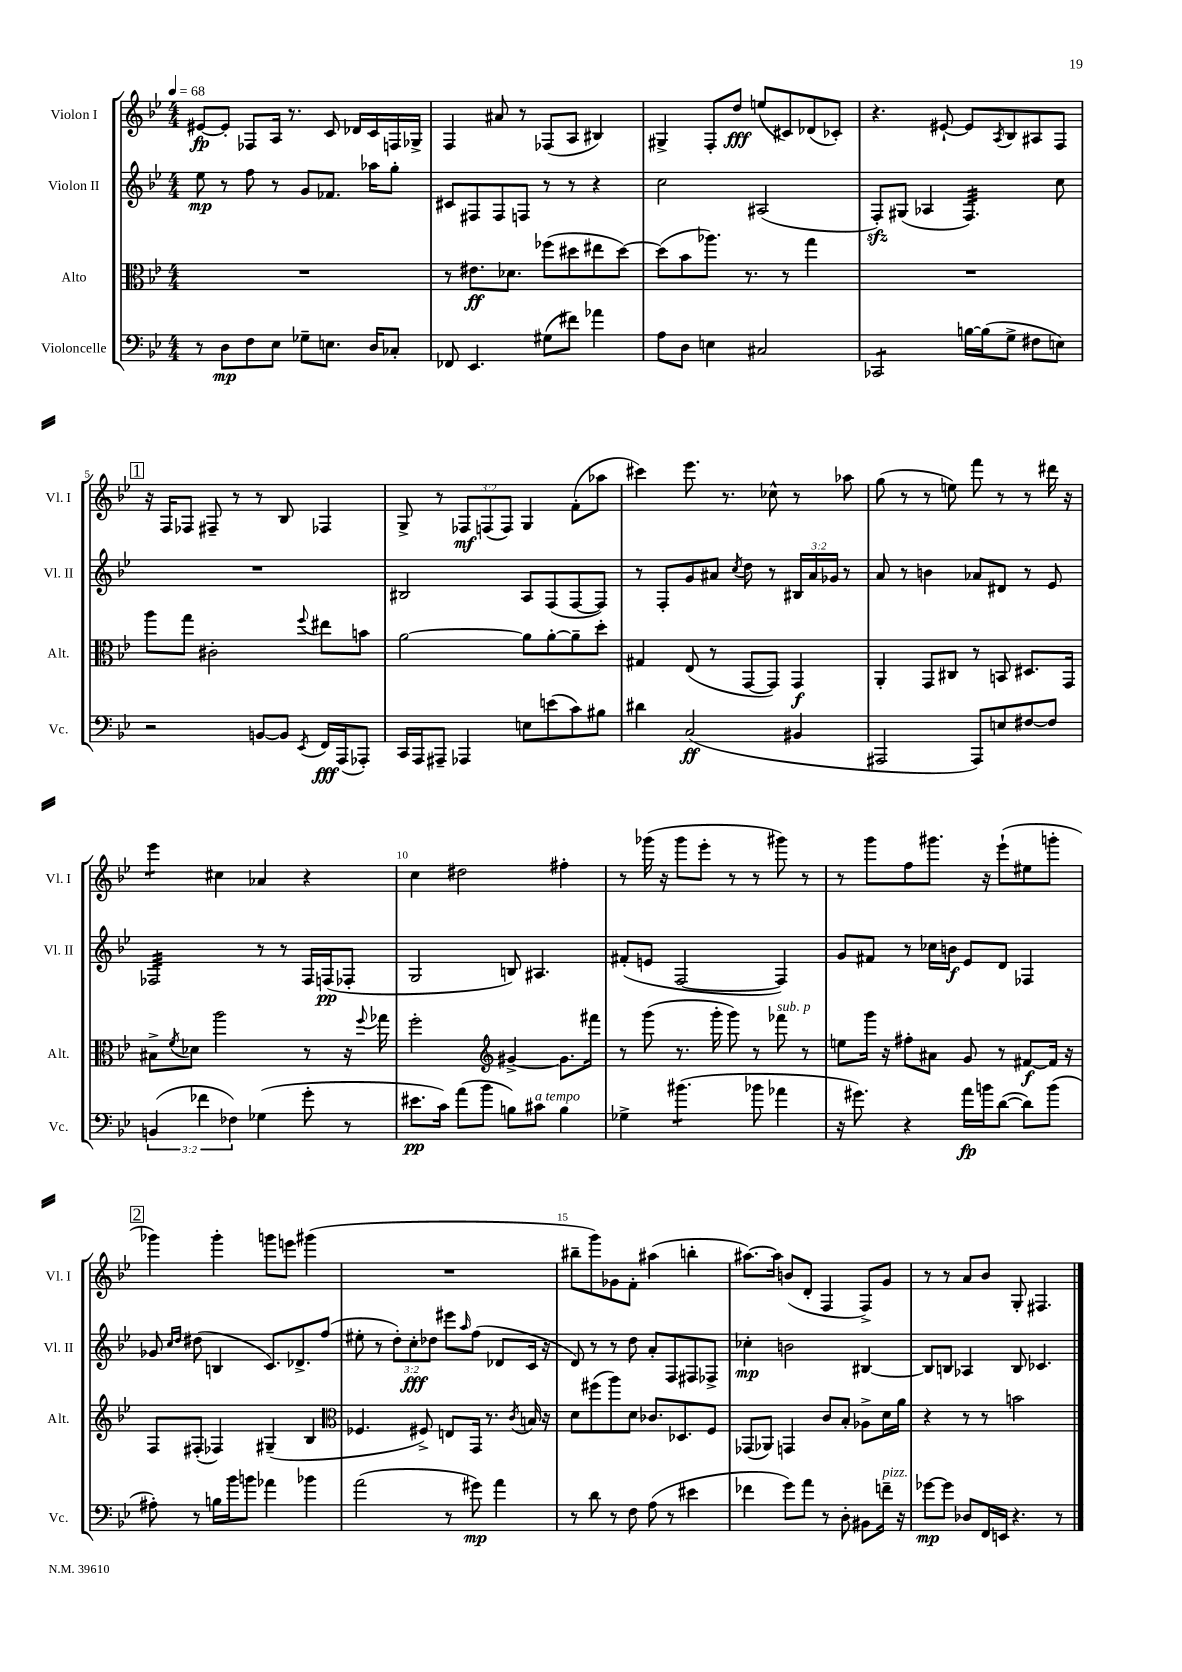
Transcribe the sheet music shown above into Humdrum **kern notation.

**kern	**kern	**kern	**kern
*staff4	*staff3	*staff2	*staff1
*clefF4	*clefC3	*clefG2	*clefG2
*k[b-e-]	*k[b-e-]	*k[b-e-]	*k[b-e-]
*M4/4	*M4/4	*M4/4	*M4/4
*MM68	*MM68	*MM68	*MM68
8r	1r	8ee-	[8e#
8D	.	8r	8e#']
8F	.	8ff	8F-
8E-	.	8r	16A
.	.	.	8.r
8G-~	.	8g	.
8.E	.	8.f-	8c
.	.	.	16d-
16D	.	16aa-	16c
8C-'	.	8gg'	16F
.	.	.	16G-^
=	=	=	=
8FF-	8r	8c#	4F
4.EE-	8.e#	8F#	.
.	.	8F#	8a#
.	8.d-	.	.
.	.	8F	8r
(8G#	(8ff-	8r	(8F-
8f#)	8dd#	8r	8A
4a-	8ee#	4r	4B#)
.	[8dd#)	.	.
=	=	=	=
8A	(8dd#]	2cc	4G#^
8D	8b-	.	.
4E	8.aa-)	.	8F'
.	.	.	8dd
.	8.r	.	.
2C#	.	(2A#	(8ee
.	8r	.	8c#)
.	4gg	.	(8d-
.	.	.	8c-')
=	=	=	=
2CC-	1r	8F')	4.r
.	.	(8G#	.
.	.	4A-	.
.	.	.	[8e#`
[16B	.	4.F)	8e#]
(16B]	.	.	.
.	.	.	8qA
8G^	.	.	8B-
8F#	.	.	8A#
8E)	.	8cc	8F
=	=	=	=
2r	8aa	1r	16r
.	.	.	16F
.	8gg	.	8F-
.	2c#'	.	8F#~
.	.	.	8r
[8BB	.	.	8r
8BB]	.	.	8B-
8qEE-	8qqff	.	.
16FF	8ee#	.	4F-
(16AAA	.	.	.
8AAA-')	8b	.	.
=	=	=	=
16CC	[2a	2B#	8G^
16AAA	.	.	.
8AAA#~	.	.	8r
4AAA-	.	.	12F-
.	.	.	(12F
.	.	.	12F)
8E	8a]	8A	4G
(8e	[8a'	(8F	.
8c)	8a~]	[8F	(8f'
8B#	8dd'	8F])	8aa-
=	=	=	=
4d#	4G#	8r	4ccc#)
.	.	8F'	.
(2C	(8E-	8g	8.eee-
.	8r	8a#	.
.	.	.	8.r
.	.	8qcc	.
.	[8GG	8dd	.
.	8GG])	8r	8cc-^^
4BB#	4GG	24B#	8r
.	.	24a#	.
.	.	24g-	.
.	.	8r	8aa-
=	=	=	=
2AAA#	4AA'	8a	(8gg
.	.	8r	8r
.	8GG	4b	8r
.	8C#	.	8ee)
8AAA#)	8r	8a-	8fff
8E	8BB	8d#	8r
[8F#	8.D#	8r	8r
8F#]	.	8e-	16ddd#
.	16GG	.	16r
=	=	=	=
(6BB	8B#^	2F-	4eee-
.	8qf	.	.
.	8d-	.	.
6f-	.	.	.
.	2aa	.	4cc#
6F-)	.	.	.
(4G-	.	8r	4a-
.	.	8r	.
8g'	8r	16F-	4r
.	.	(16F	.
8r	16r	8F-'	.
.	8qqff	.	.
.	16gg-	.	.
=	=	=	=
8.e#	2ff'	2G	4cc
16c)	.	.	.
(8a	.	.	2dd#
8b-	.	.	.
*	*clefG2	*	*
8B)	[4g#^	8B)	.
8c#	.	4.A#	.
4B	8.g#]	.	4ff#'
.	16fff#	.	.
=	=	=	=
4G-^	8r	(8f#'	8r
.	(8ggg	8e	(16ggg-
.	.	.	16r
(4.b#	8.r	[2F	8ggg-
.	.	.	8eee-'
.	16ggg'	.	.
.	8ggg)	.	8r
8b-	8r	.	8r
4a-	8fff-	4F])	8ggg#)
.	8r	.	8r
=	=	=	=
16r	8ee	8g	8r
8.g#)	.	.	.
.	16ggg	8f#	8ggg
.	16r	.	.
4r	8ff#'	8r	8ff
.	8a#	16cc-	8.ggg#
.	.	16b	.
16a	8g	8e-	.
16b	.	.	16r
([8d	8r	8d	(8eee-`
8d])	[8f#	4F-	8ee#
(8b	16f#]	.	8ggg'
.	16r	.	.
=	=	=	=
8A#')	8F	8g-	4ggg-)
.	.	16qqcc	.
.	.	16qqdd	.
8r	(8F#'	(8dd#	.
16B	4F-)	4B	4ggg-'
16b-	.	.	.
8b	.	.	.
4a-	(4G#~	8.c)	8ggg
.	.	.	8eee
.	.	8.d-^	.
4b-	4B-	.	(4ggg#
.	.	(8ff	.
=	=	=	=
*	*clefC3	*	*
(2a	4.F-	8ee#'	1r
.	.	8r	.
.	.	12dd')	.
.	.	12cc'	.
.	8F#^)	.	.
.	.	12dd-	.
8r	8E	8eee#	.
.	.	16qqaa	.
8g#)	16GG	(8ff	.
.	8.r	.	.
4a	.	8d-	.
.	8qc	.	.
.	16B	16c	.
.	16r	16r	.
=	=	=	=
8r	8d	8d)	8bb#~
8d	(8ff#	8r	8ggg)
8r	8aa)	8r	8g-
8F	8d	8dd	8f'
(8A	8.c-	8a'	(4aa#
8r	.	8F	.
.	8.D-	.	.
4e#	.	8F#	4bb'
.	8F	8F-^	.
=	=	=	=
4f-	(8GG-	4cc-'	[8.aa#)
.	8AA-)	.	.
.	.	.	16aa#]
8g)	4GG	2b	(8b
8a	.	.	8d'
8r	8c	.	4F
8D'	8B-'	.	.
8BB#	8A-^	[4B#	8F^)
16f~	16d	.	8g
16r	16a	.	.
=	=	=	=
[8g-	4r	8B#]	8r
8g-]	.	8B	8r
8D-	8r	4A-	8a
16FF	8r	.	8b-
16EE	.	.	.
4.r	2b	8B	8G'
.	.	4.c-	4.F#
8r	.	.	.
==	==	==	==
*-	*-	*-	*-
